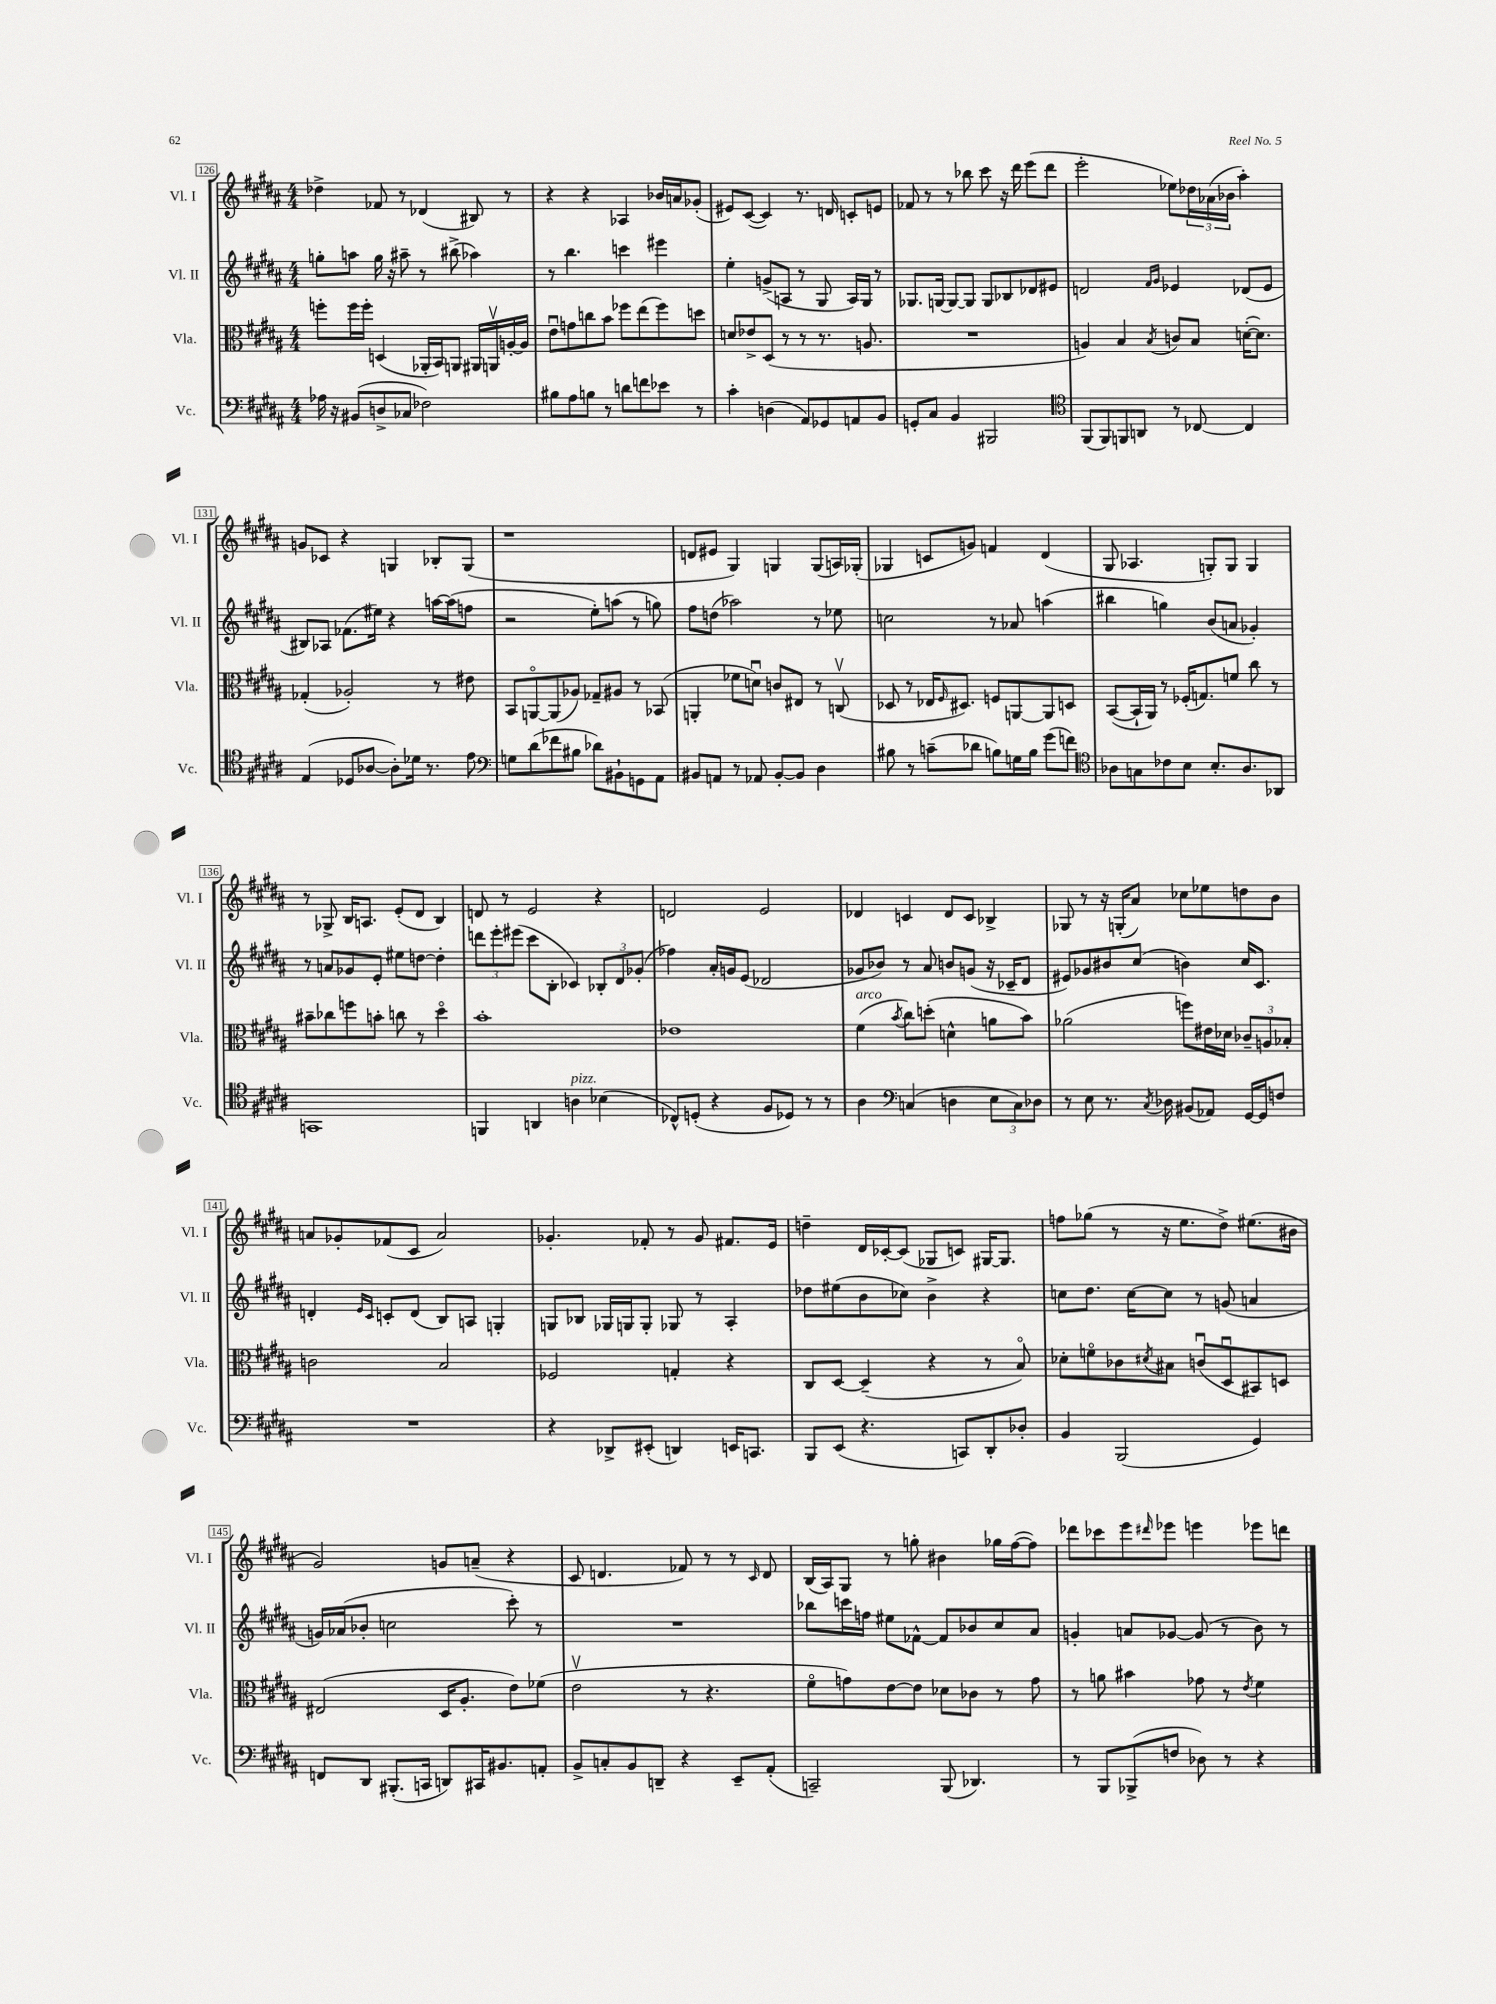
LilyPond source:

<<
\new StaffGroup <<
\new Staff = "s0" \with { instrumentName = "Vl. I" shortInstrumentName = "Vl. I" } {
    \clef treble \key b \major \numericTimeSignature \time 4/4
    des''4-> fes'8 r8 des'4( bis8) r8 |
    r4 r4 aes4 bes'16 a'16 ges'8-.( |
    eis'8) cis'8~( cis'4) r8. d'16 c'8-. e'8 |
    fes'8 r8 r8 bes''8 cis'''8 r16 dis'''16 e'''8( dis'''8 |
    e'''2-. ees''8) \tuplet 3/2 { des''16 aes'16( bes'16 } ais''4-.) |
    g'8 ces'8 r4 g4 bes8-. g8( |
    r1 |
    d'8 eis'8 gis4) g4 g8( a16) ges16-.( |
    ges4 c'8 g'8) f'4 dis'4( |
    gis8 aes4. g8-.) g8 g4 |
    r8 ges8-> b16 a8. e'8-.( dis'8 b4) |
    d'8 r8 e'2 r4 |
    d'2 e'2 |
    des'4 c'4 des'8 c'8 bes4-> |
    ges8 r8 r16 g16-.( ais'8) ces''8 ees''8 d''8 b'8 |
    a'8 ges'8-. fes'8( cis'8 a'2) |
    ges'4.-. fes'8-. r8 ges'8 fis'8. e'16 |
    d''4-- dis'16 ces'16~-. ces'8( ges8 c'8) gis16~ gis8. |
    f''8 ges''8( r8 r16 e''8. dis''8->) eis''8.( bis'16 |
    gis'2) g'8 a'8--( r4 |
    cis'8 d'4. fes'8) r8 r8 \grace { cis'16 } d'8 |
    b16( ais16) gis8 r8 g''8-. bis'4 ges''16 fis''16~( fis''8) |
    des'''8 ces'''8 e'''8 \grace { dis'''16 } ees'''8 e'''4 ees'''8 d'''8 \bar "|." |
}
\new Staff = "s1" \with { instrumentName = "Vl. II" shortInstrumentName = "Vl. II" } {
    \clef treble \key b \major \numericTimeSignature \time 4/4
    g''8-. a''8 g''16 r16 ais''8-- r8 bis''8->( aes''4) |
    r8 b''4. c'''4 eis'''4 |
    e''4-. g'8->( a8 r8 gis8 a16) gis16 r8 |
    ges8. g16~ g8~ g8 g8 bes8 des'8 eis'8 |
    d'2 \grace { fis'16 gis'16 } ees'4 des'8( ees'8 |
    bis8) aes8 fes'8.( eis''16) r4 a''16~ a''16( f''8 |
    r2 e''8-.) a''8( r8 g''8) |
    fis''8 d''8( aes''2) r8 ees''8 |
    c''2 r8 aes'8 a''4( |
    bis''4 g''4) b'8( a'8 ges'4-.) |
    r8 a'8 ges'8 e'8-. eis''8 d''8~ d''4-. |
    \tuplet 3/2 { d'''8 e'''8-. eis'''8( } cis'''8 b8-. ces'4) \tuplet 3/2 { bes8-. dis'8 ges'8-.( } |
    fes''4) ais'16-. g'16 e'8( des'2 |
    ges'8 bes'8) r8 ais'8 b'8 g'8( r16 ces'16-- dis'8 |
    eis'8) ges'8 bis'8 cis''8( b'4) cis''16 cis'8. |
    d'4-. \grace { e'16 cis'16 } c'8-. d'8( b8) a8 g4-. |
    g8 bes8 ges16 g16 g8-. ges8 r8 ais4-. |
    des''8 eis''8( b'8 ces''8) b'4-> r4 |
    c''8 dis''8. c''16~ c''8 r8 g'8( a'4 |
    g'16) aes'16( bes'8-. c''2 cis'''8-.) r8 |
    R1 |
    bes''8 c'''16 f''16 eis''8 fes'8~-^ fes'8 bes'8 cis''8 ais'8 |
    g'4-. a'8 ges'8~ ges'8( r8 b'8) r8 \bar "|." |
}
\new Staff = "s2" \with { instrumentName = "Vla." shortInstrumentName = "Vla." } {
    \clef alto \key b \major \numericTimeSignature \time 4/4
    f''8-. f''16 f''16-. d4( aes,16-. b,16) a,8 ais,16 a,16\upbow a16~-. a16 |
    e'8\downbow g'8 c''8 b'8 fes''8 e''8( fes''8) d''8 |
    d'8 ees'8-> dis8( r8 r8 r8. a8. |
    R1 |
    a4) b4 \acciaccatura { b8 } c'8 b8 d'16~-.( d'8.) |
    ges4-.( aes2-.) r8 eis'8 |
    b,8 a,8~\flageolet a,8( aes8) ges8-- ais8 r8 bes,8( |
    a,4-. fes'8 d'8\downbow) c'8 eis8 r8 c8\upbow( |
    des8 r8 ees16 \grace { fis16 } dis8.) f8 a,8~ a,8 d8 |
    b,8~( b,16-! ais,16) r8 fes16-.( g8.) f'8 cis''8 r8 |
    bis'8-- ces''8 f''8 b'8-. c''8 r8 dis''4\flageolet |
    b'1-. |
    ees'1 |
    fis'4^\markup { \italic "arco" }( \acciaccatura { b'8 } cis''8) d''8-.( d'4-^ a'8 b'8) |
    aes'2( f''8) eis'16 des'16 \tuplet 3/2 { ces'8-- a8 bes8-. } |
    c'2 b2 |
    fes2 g4-. r4 |
    cis8 dis8~ dis4--( r4 r8 b8\flageolet) |
    des'8-. f'8\flageolet ces'8 \acciaccatura { dis'8 } bis8 c'8\downbow( dis8\downbow bis,8) d8 |
    eis2( dis16 ais8.-. e'8) fes'8( |
    e'2\upbow r8 r4. |
    fis'8\flageolet g'8) e'8~ e'8 des'8 ces'8 r8 g'8 |
    r8 a'8 bis'4 ges'8 r8 \acciaccatura { e'8 } fis'4 \bar "|." |
}
\new Staff = "s3" \with { instrumentName = "Vc." shortInstrumentName = "Vc." } {
    \clef bass \key b \major \numericTimeSignature \time 4/4
    aes16 r16 bis,8( d8-> ces8 fes2) |
    bis8 ais8 b8 r8 d'8 f'8 ees'8 r8 |
    cis'4-. d4( ais,8) ges,8 a,8 b,8 |
    g,8-. cis8 b,4 bis,,2 |
    \clef tenor fis,8( fis,8) f,8 a,8 r8 ces8~ ces4 |
    e4( des8 aes8~ aes8-.) des'16 r8. e'8 |
    \clef bass g8 dis'8( fes'8 bis8 des'8) bis,8-! g,8 ais,8 |
    bis,8 a,8 r8 aes,8 bis,8~-. bis,8 dis4 |
    bis8 r8 c'8--( des'8 b8) g16 b16 gis'8( f'8) |
    \clef tenor aes8 g8 ces'8 b8 b8.-. aes8. aes,8 |
    g,1 |
    f,4 a,4 a4^\markup { \italic "pizz." } bes4( |
    ces8-^) d8-.( r4 fis8 des8) r8 r8 |
    ais4 \clef bass c4( d4 \tuplet 3/2 { e8 c8) des8 } |
    r8 e8 r8. \acciaccatura { cis8 } des16 bis,8( aes,8) gis,16~ gis,16 f8 |
    R1 |
    r4 des,8-> eis,8-.( d,4) e,16 c,8. |
    b,,8 e,8( r4. c,8) dis,8-. des8-. |
    b,4 b,,2( gis,4) |
    f,8 dis,8 bis,,8.-.( c,16 d,8) cis,16 bis,8. a,8-. |
    b,8-> c8-. b,8 d,8-- r4 e,8-- ais,8-.( |
    c,2--) b,,8( des,4.) |
    r8 b,,8 bes,,8->( f8 des8) r8 r4 \bar "|." |
}
>>
>>
\layout { \context { \Score currentBarNumber = #126 \override BarNumber.stencil = #(make-stencil-boxer 0.1 0.3 ly:text-interface::print) } }
